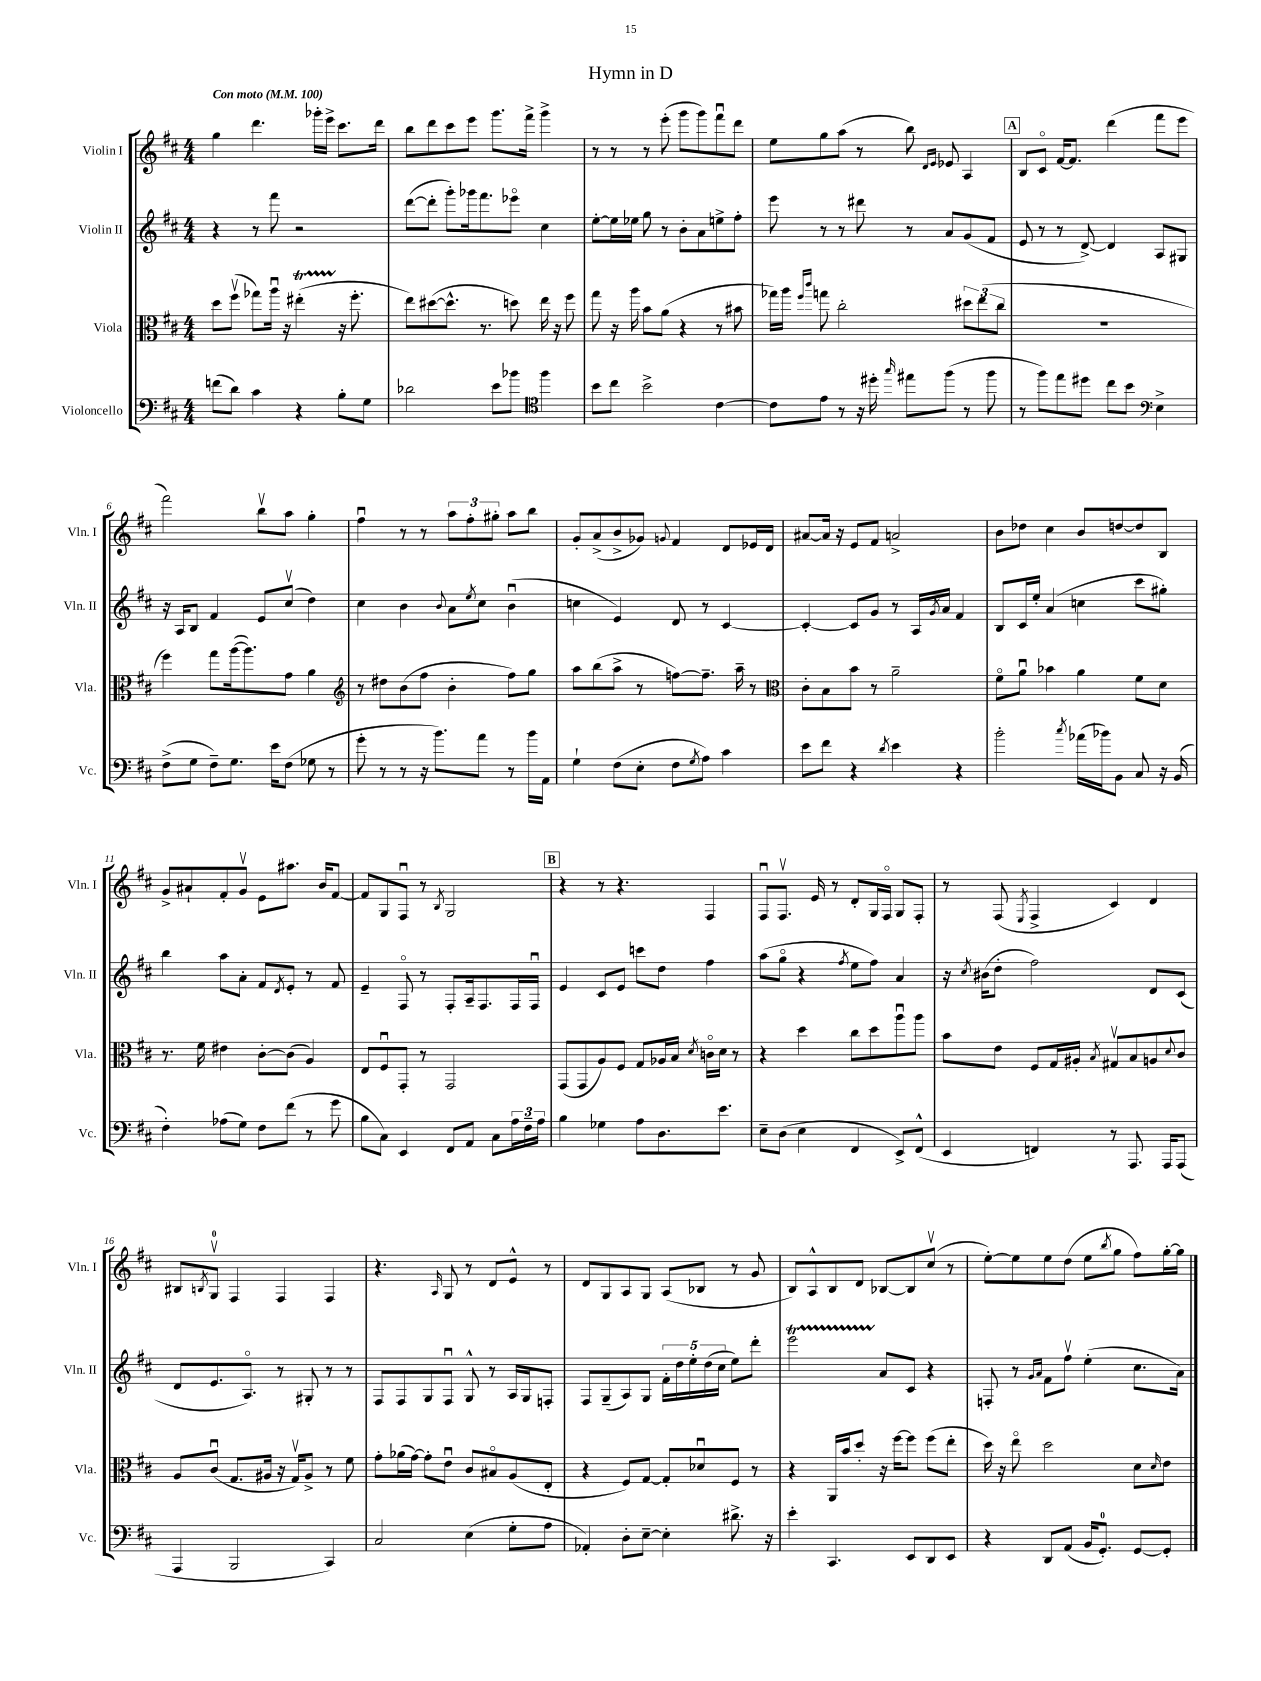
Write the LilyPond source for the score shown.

\header { title = "Hymn in D" }
<<
\new StaffGroup <<
\new Staff = "s0" \with { instrumentName = "Violin I" shortInstrumentName = "Vln. I" } {
    \clef treble \key d \major \numericTimeSignature \time 4/4 \tempo "Con moto" 4 = 100
    g''4 d'''4. ges'''16-. e'''16-> cis'''8. d'''16 |
    b''8 d'''8 cis'''8 e'''8 g'''8. fis'''16-> g'''4-> |
    r8 r8 r8 e'''8-.( g'''8 g'''8) fis'''8\downbow d'''8 |
    e''8 g''8 a''8( r8 b''8) \grace { d'16 e'16 } ees'8 a4 |
    \mark \markup { \box "A" } b8 cis'8\flageolet fis'16~ fis'8. d'''4( fis'''8 e'''8 |
    fis'''2) b''8\upbow a''8 g''4-. |
    fis''4\downbow r8 r8 \tuplet 3/2 { a''8 fis''8-. gis''8-. } a''8 b''8 |
    g'8-. a'8->( b'8-> ges'8) \appoggiatura { g'8 } fis'4 d'8 ees'16 d'16 |
    ais'8~ ais'16 r16 e'8 fis'8 a'2-> |
    b'8 des''8 cis''4 b'8 d''8~ d''8 b8 |
    g'8-> ais'8-! fis'8-. g'8\upbow e'8 ais''8. b'16 fis'8~ |
    fis'8 g8 fis8\downbow r8 \acciaccatura { b8 } g2 |
    \mark \markup { \box "B" } r4 r8 r4. fis4 |
    fis8\downbow fis8.\upbow e'16 r8 d'8-. g16 fis16\flageolet g8 fis8-. |
    r8 fis8( \acciaccatura { e8 } fis4-> cis'4) d'4 |
    bis8 \acciaccatura { b8 } g8-0\upbow fis4 fis4 fis4 |
    r4. \grace { a16 } g8 r8 d'8 e'8-^ r8 |
    d'8 g8 a8 g8 a8( bes8 r8 g'8 |
    b8) a8-^ b8 d'8 bes8~ bes8 cis''8\upbow( r8 |
    e''8~-.) e''8 e''8 d''8( e''8 \acciaccatura { b''8 } g''8 fis''8) g''16~-. g''16 \bar "|." |
}
\new Staff = "s1" \with { instrumentName = "Violin II" shortInstrumentName = "Vln. II" } {
    \clef treble \key d \major \numericTimeSignature \time 4/4
    r4 r8 fis'''8 r2 |
    d'''8~( d'''8-. g'''8-.) ges'''16 fis'''8. ees'''8\flageolet cis''4 |
    e''8~-. e''16 ees''16 g''8 r8 b'8-. a'8 e''8-> fis''8-. |
    e'''8 r8 r8 dis'''8 r8 a'8 g'8( fis'8 |
    \mark \markup { \box "A" } e'8 r8 r8 d'8~->) d'4 a8 gis8 |
    r16 a16 b8 fis'4 e'8 cis''8\upbow( d''4) |
    cis''4 b'4 \appoggiatura { b'8 } a'8 \acciaccatura { e''8 } cis''8 b'4\downbow( |
    c''4 e'4) d'8 r8 cis'4~ |
    cis'4~-. cis'8 g'8 r8 a16 \acciaccatura { g'8 } a'16 fis'4 |
    b8 cis'16 e''16-. a'4( c''4 cis'''8 gis''8-.) |
    b''4 a''8 a'8-. fis'8 \acciaccatura { d'8 } e'8-. r8 fis'8 |
    e'4-- fis8\flageolet r8 fis8-. a16-- fis8. fis16 fis16\downbow |
    \mark \markup { \box "B" } e'4 cis'8 e'8 c'''8 d''8 fis''4 |
    a''8( g''8\flageolet r4 \acciaccatura { fis''8 } e''8 fis''8) a'4 |
    r16 \acciaccatura { cis''8 } bis'16( d''8-. fis''2) d'8 cis'8( |
    d'8 e'8. a8.\flageolet) r8 gis8-. r8 r8 |
    fis8 fis8 g8 fis8\downbow g8-^ r8 a16 g16 f8-. |
    fis8 g8--( a8) g8 \tuplet 5/4 { fis'16-. d''16 e''16-. d''16( cis''16 } e''8) d'''8-. |
    e'''2\startTrillSpan a'8\stopTrillSpan cis'8 r4 |
    f8-. r8 \grace { g'16 a'16 } fis'8 fis''8\upbow e''4-.( cis''8. a'16) \bar "|." |
}
\new Staff = "s2" \with { instrumentName = "Viola" shortInstrumentName = "Vla." } {
    \clef alto \key d \major \numericTimeSignature \time 4/4
    d''8 fis''8\upbow( ges''8) a''16\downbow r16 eis''4-.\startTrillSpan( r16\stopTrillSpan fis''8.-. |
    e''8) dis''8~( dis''8.-^ r8. d''8) e''16 r16 fis''8 |
    g''8 r16 a''16 b'8 a'8( r4 r8 bis'8 |
    ges''16) a''16 \grace { fis''16 cis'''16 } g''8 cis''2-. \tuplet 3/2 { dis''8 e''8( cis''8 } |
    \mark \markup { \box "A" } R1 |
    fis''4) g''8 a''16~( a''8.) g'8 a'4 |
    \clef treble r8 dis''8 b'8( fis''8 b'4-. fis''8) g''8 |
    a''8 b''8( a''8-> r8 f''8~) f''8.-- a''16-- r8 |
    \clef alto cis'8-. b8 b'8 r8 a'2-- |
    fis'8\flageolet a'8\downbow bes'4 a'4 fis'8 d'8 |
    r8. fis'16 eis'4 cis'8~-. cis'8( a4) |
    e8 fis8\downbow g,8-. r8 g,2 |
    \mark \markup { \box "B" } g,8( g,8 a8) fis8 g8 aes16 b16 \acciaccatura { d'8 } c'16\flageolet d'16 r8 |
    r4 d''4 cis''8 d''8 a''8\downbow a''8 |
    b'8 e'8 fis8 g16 ais16-. \acciaccatura { b8 } gis8\upbow b8 a8 \appoggiatura { d'8 } cis'8 |
    a8 cis'8\downbow( g8. ais16 r16 g16\upbow) ais8-> r8 fis'8 |
    g'8-. aes'16( g'16~) g'8-. e'8\downbow cis'8 bis8\flageolet a8( e8-. |
    r4 fis8) g8~ g8-. des'8\downbow fis8 r8 |
    r4 a,16 b'16 d''8-. r16 fis''16~ fis''8 fis''8( e''8-. |
    d''16) r16 e''8\flageolet d''2 d'8 \grace { d'16 } e'8 \bar "|." |
}
\new Staff = "s3" \with { instrumentName = "Violoncello" shortInstrumentName = "Vc." } {
    \clef bass \key d \major \numericTimeSignature \time 4/4
    f'8( d'8) cis'4 r4 b8-. g8 |
    des'2 e'8 bes'8 \clef tenor fis''4 |
    b'8 cis''8 b'2-> cis'4~ |
    cis'8 e'8 r8 r16 dis''16-. \grace { g''16 } eis''8 fis''8( r8 fis''8 |
    \mark \markup { \box "A" } r8 fis''8) e''8 dis''8 cis''8 b'8 \clef bass e4-> |
    fis8->( g8 fis8--) g8. e'16 fis8( ges8 r8 |
    g'8-. r8 r8 r16 b'8.) a'8 r8 b'16 a,16 |
    g4-! fis8( e8-. fis8 \acciaccatura { g8 } a8) cis'4 |
    e'8 fis'8 r4 \acciaccatura { d'8 } e'4 r4 |
    b'2-. \acciaccatura { cis''8 } aes'16( bes'16) b,8 cis8 r16 b,16( |
    fis4-.) aes8( g8) fis8 fis'8( r8 g'8 |
    b8 cis8) e,4 fis,8 a,8 cis8 \tuplet 3/2 { a16 fis16-- a16 } |
    \mark \markup { \box "B" } b4 ges4 a8 d8. e'8. |
    e8-- d8( e4 fis,4 e,8->) fis,8-^( |
    e,4 f,4) r8 a,,8. a,,16 a,,8( |
    a,,4 b,,2 cis,4) |
    cis2 e4( g8-. a8 |
    aes,4-.) d8-. e8~-- e4-. dis'8.-> r16 |
    e'4-. cis,4. e,8 d,8 e,8 |
    r4 d,8 a,8( b,16 g,8.-0-.) g,8~ g,8-. \bar "|." |
}
>>
>>
